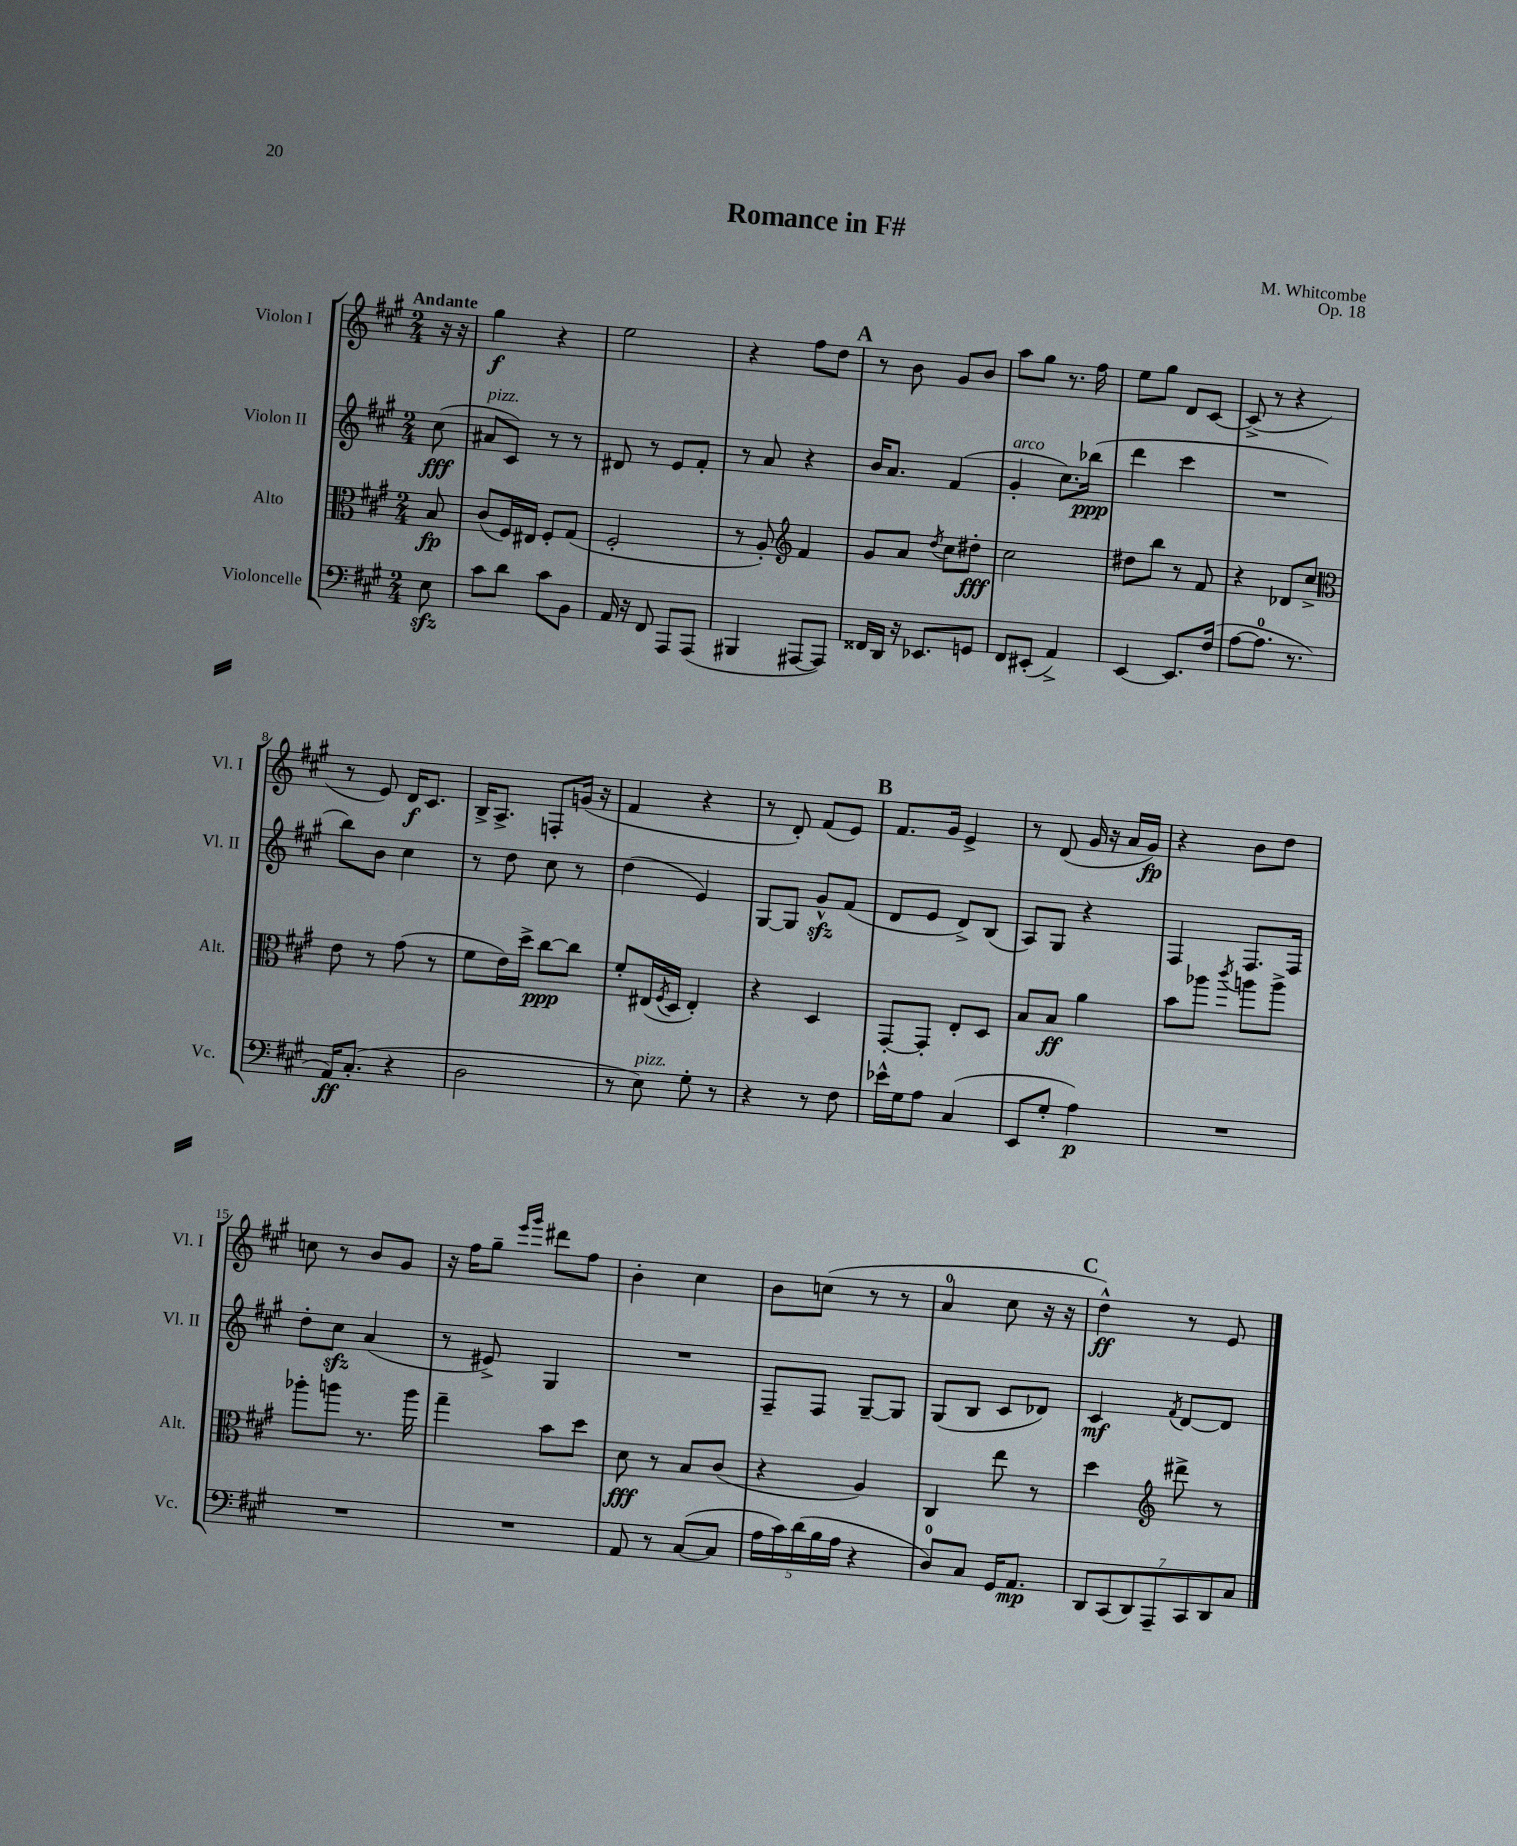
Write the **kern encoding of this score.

**kern	**kern	**kern	**kern
*staff4	*staff3	*staff2	*staff1
*clefF4	*clefC3	*clefG2	*clefG2
*k[f#c#g#]	*k[f#c#g#]	*k[f#c#g#]	*k[f#c#g#]
*M2/4	*M2/4	*M2/4	*M2/4
8E	8B	(8cc#	16r
.	.	.	16r
=	=	=	=
8c#	(8c#	8a#	4gg#
8d	16F#)	8c#)	.
.	16E#	.	.
8c#	8F#'	8r	4r
8BB	(8G#	8r	.
=	=	=	=
16AA	2F#'	8d#	2ee
16r	.	.	.
8FF#	.	8r	.
8AAA	.	8e	.
(8AAA	.	8f#'	.
=	=	=	=
4BBB#	8r	8r	4r
.	8A')	8a	.
*	*clefG2	*	*
[8AAA#	4f#	4r	8ff#
8AAA#])	.	.	8dd
=	=	=	=
16FF##	8g#	16b	8r
16DD	.	8.a	.
16r	8a	.	8b
8.EE-	.	.	.
.	8qdd	.	.
.	8cc#	(4f#	8g#
8GG	8dd#'	.	8b
=	=	=	=
8FF#	2cc#	4g#'	8aa
(8EE#'	.	.	8gg#
4AA^)	.	8.cc#)	8.r
.	.	(16bb-	16ff#
=	=	=	=
[4EE	8dd#	4ddd	8ee
.	8bb	.	8gg#
8.EE]	8r	4ccc#	8d
.	8f#	.	[8c#
(16F#	.	.	.
=	=	=	=
[8A	4r	2r	(8c#^]
8.A]	.	.	8r
.	8d-	.	4r
8.r	.	.	.
.	8cc#^	.	.
=	=	=	=
*	*clefC3	*	*
16AA)	8e	8bb)	8r
(8.C#'	.	.	.
.	8r	8b	8e)
4r	(8g#	4cc#	16d
.	.	.	8.c#
.	8r	.	.
=	=	=	=
2D	8f#	8r	16B^
.	.	.	8.A^
.	16e)	8dd	.
.	16dd^	.	.
.	[8cc#	8cc#	8F'
.	8cc#]	8r	(16g
.	.	.	16r
=	=	=	=
8r	8f#'	(4dd	4f#
8E)	(16E#	.	.
.	8qF#	.	.
.	16D	.	.
8G#'	4E#')	4e)	4r
8r	.	.	.
=	=	=	=
4r	4r	[8G#	8r
.	.	8G#]	8d')
8r	4D	8g#^^	(8f#
8F#	.	(8f#	8e)
=	=	=	=
16e-^^	[8GG#'	8d	8.f#
16G#	.	.	.
8A	8GG#']	8e	.
.	.	.	16g#
(4C#	8E'	8d^)	4e^
.	8D	(8B	.
=	=	=	=
8EE	8B	8A)	8r
8G#'	8B	8G#	(8d
4A)	4a	4r	16g#
.	.	.	16r
.	.	.	16a
.	.	.	16g#)
=	=	=	=
2r	8b	4F#	4r
.	8aa-	.	.
.	8qccc#	.	.
.	8aa	8.F#	8b
.	8aa^	.	8dd
.	.	16F#	.
=	=	=	=
2r	8aa-'	8dd'	8cc
.	8aa	8cc#	8r
.	8.r	(4a	8b
.	.	.	8g#
.	16aa	.	.
=	=	=	=
2r	4gg#~	8r	16r
.	.	.	16ff#
.	.	8e#^)	8gg#~
.	.	.	16qqeee
.	.	.	16qqggg#
.	8b	4G#	8ddd#
.	8dd	.	8ff#
=	=	=	=
8AA	8d	2r	4b'
8r	8r	.	.
([8C#	8B	.	4cc#
8C#]	(8c#	.	.
=	=	=	=
20A	4r	8F#~	8b
20c#)	.	.	.
(20d	.	.	.
.	.	8F#	(8cc
20B	.	.	.
20A	.	.	.
4r	4A)	[8G#~	8r
.	.	8G#]	8r
=	=	=	=
8D)	4C#	(8G#	4a
8C#	.	8B	.
16GG#	8ee	8c#	8cc#
8.AA	.	.	.
.	8r	8d-)	16r
.	.	.	16r
=	=	=	=
14DD	4dd	4c#	4dd^^)
(14CC#	.	.	.
14DD)	.	.	.
14AAA~	.	.	.
*	*clefG2	*	*
.	.	8qf#	.
.	8ddd#^	[8d	8r
14CC#	.	.	.
14DD	.	.	.
.	8r	8d]	8e
14C#	.	.	.
==	==	==	==
*-	*-	*-	*-
